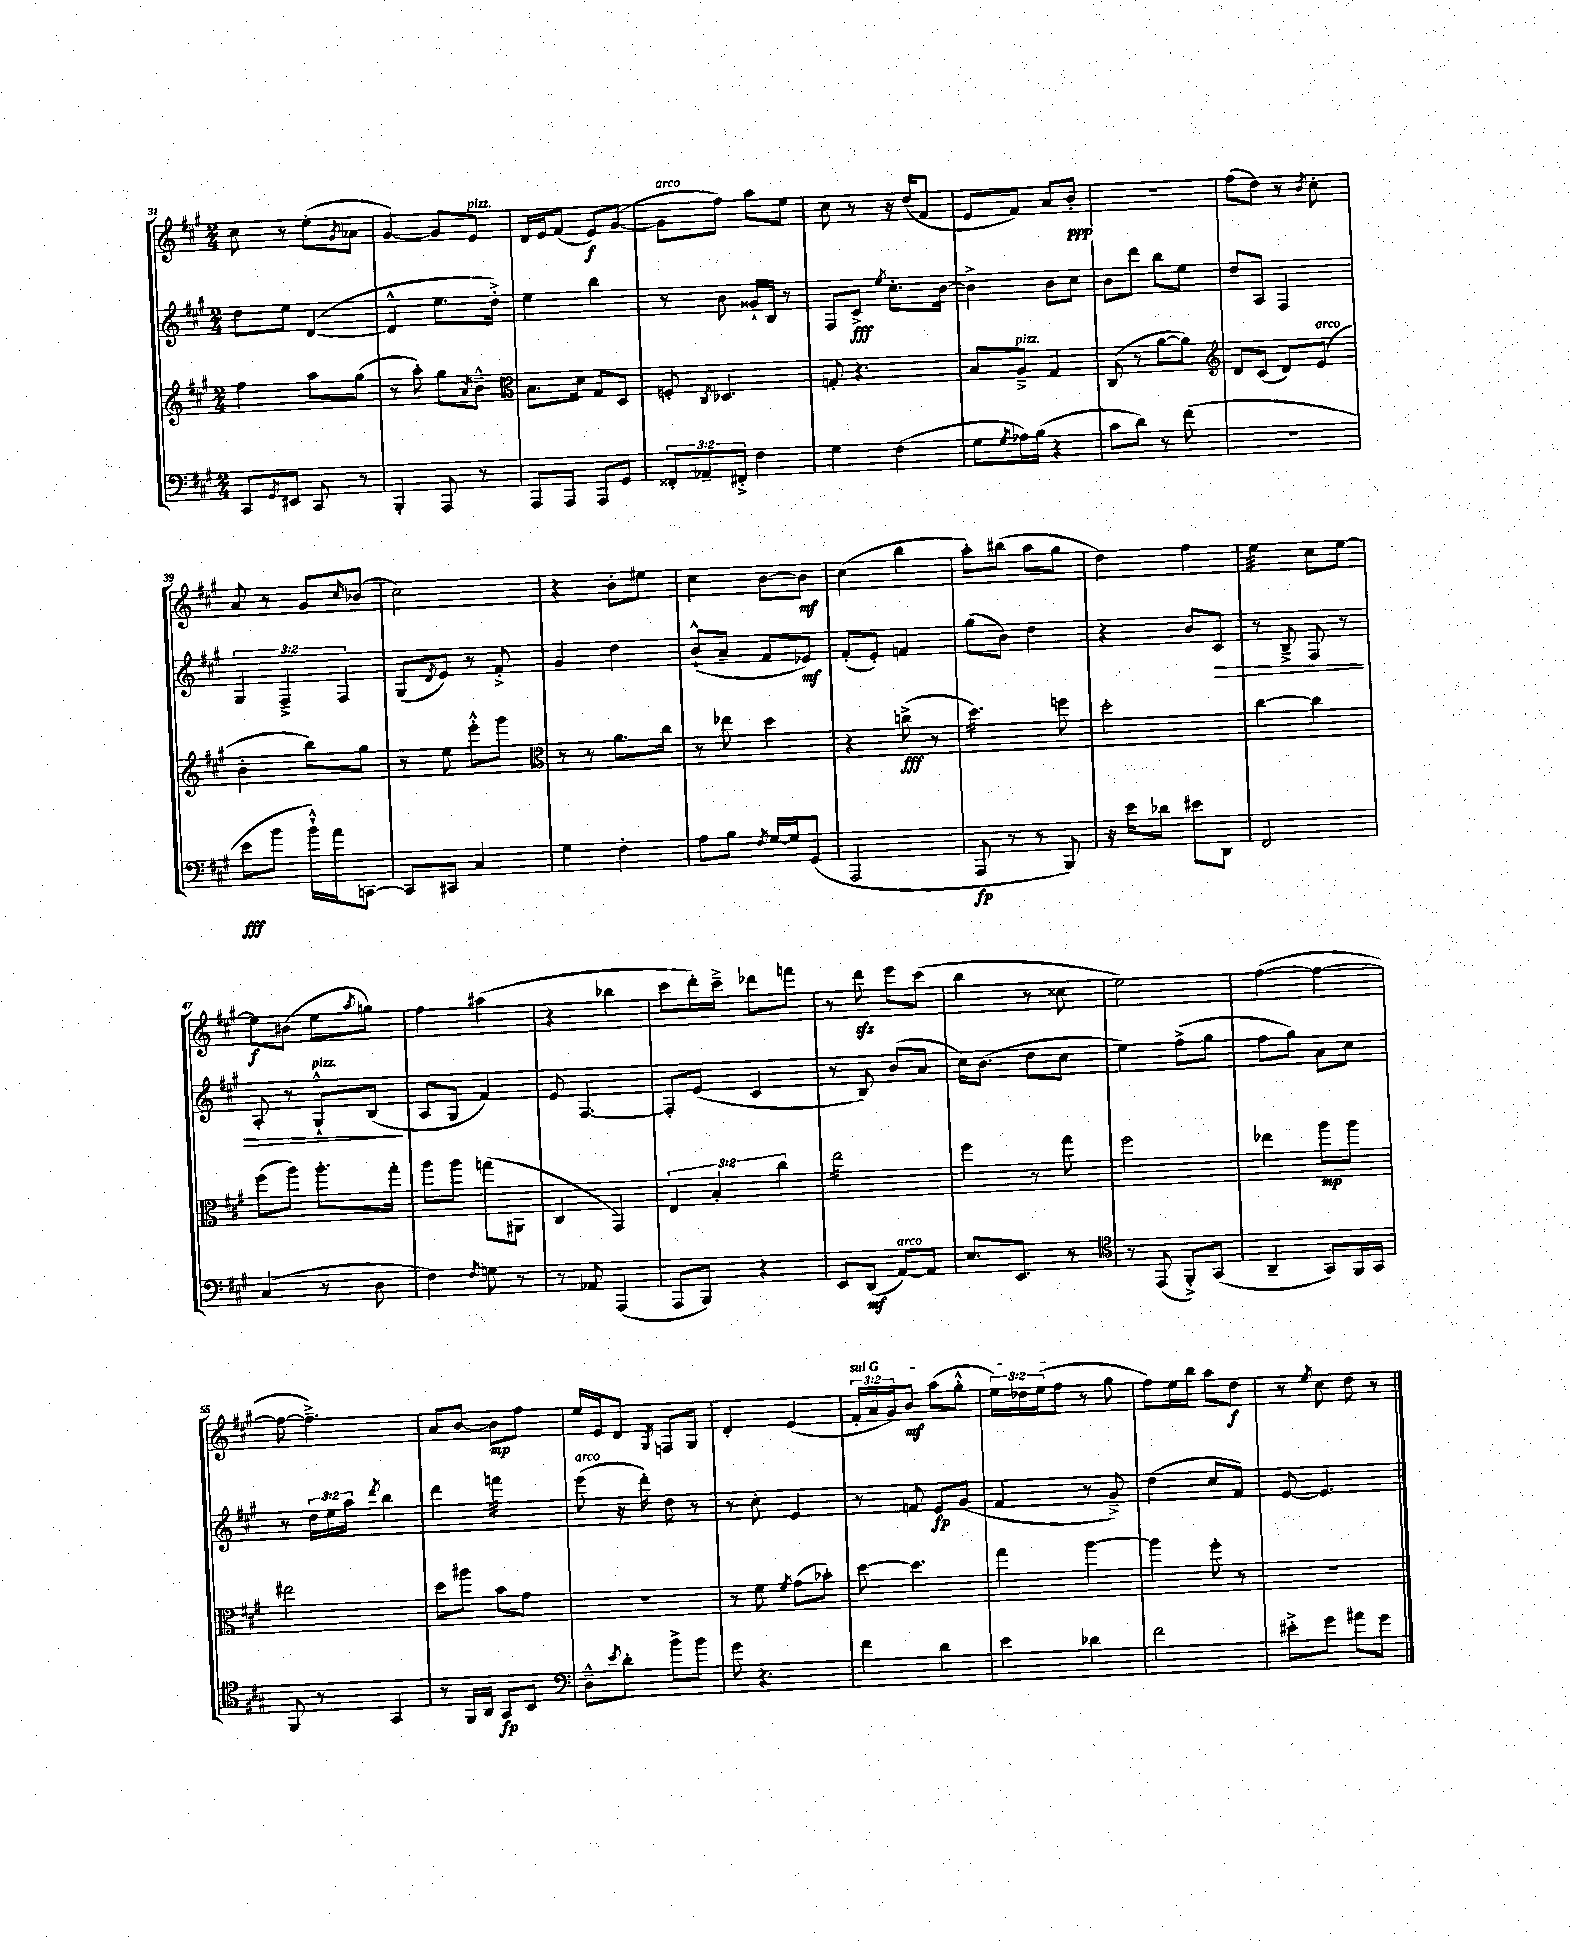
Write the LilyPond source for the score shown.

<<
\new StaffGroup <<
\new Staff = "s0" {
    \clef treble \key a \major \numericTimeSignature \time 2/4 \override Staff.TupletNumber.text = #tuplet-number::calc-fraction-text
    cis''8 r8 e''8-.( \acciaccatura { gis'8 } aes'8 |
    gis'4~) gis'8 e'8^\markup { \italic "pizz." } |
    d'16 e'16 fis'8( e'8\f) gis'8~( |
    gis'8^\markup { \italic "arco" } fis''8) a''8 e''8 |
    cis''8 r8 r16 d''16( fis'8 |
    e'8 fis'8) a'8 b'8-.\ppp |
    r2 |
    fis''8( d''8) r8 \acciaccatura { b'8 } cis''8-. |
    a'8 r8 gis'8 \grace { cis''16 } bes'8( |
    cis''2) |
    r4 b'8-. eis''8 |
    cis''4 b'8~ b'8\mf |
    cis''4( b''4 |
    a''8-.) bis''8( a''8 gis''8 |
    d''4) fis''4 |
    e''4:32 cis''8 e''8~ |
    e''8\f bis'8( e''8 \acciaccatura { a''8 } g''8) |
    fis''4 ais''4( |
    r4 bes''4 |
    cis'''8 d'''16-.) cis'''16---> des'''8 f'''8 |
    r8 d'''8\sfz e'''8 cis'''8( |
    b''4 r8 cisis''8 |
    e''2) |
    fis''4~( fis''4~ |
    fis''8~ fis''4.--->) |
    a'8 b'8~ b'8\mp fis''8 |
    e''16 e'16 d'8 \acciaccatura { gis8 } f8 gis8 |
    d'4-. e'4( |
    \tuplet 3/2 { \once \override TextSpanner.bound-details.left.text = \markup { \italic "sul G" } fis'16-.\startTextSpan a'16 gis'16) } b'8\mf a''8( gis''8-.-^ |
    \tuplet 3/2 { e''16) des''16 e''16( } fis''8\stopTextSpan r8 gis''8 |
    fis''8) e''16 b''16 a''8 d''8\f |
    r8 \acciaccatura { e''8 } cis''8 d''8 r8 \bar "|." |
}
\new Staff = "s1" {
    \clef treble \key a \major \numericTimeSignature \time 2/4 \override Staff.TupletNumber.text = #tuplet-number::calc-fraction-text
    d''8 e''8 d'4~( |
    d'4-^ e''8. d''16-.->) |
    e''4 b''4 |
    r8 b'8 gisis'16-! b16 r8 |
    fis8 cis'8->\fff \acciaccatura { e''8 } cis''8.-. b'16~ |
    b'4-> b'8 cis''8 |
    b'8 d'''8 b''8 e''8 |
    d''8 a8 fis4 |
    \tuplet 3/2 { gis4 fis4---> fis4 } |
    gis8( \acciaccatura { d'8 } e'8) r8 fis'8-.-> |
    gis'4 d''4 |
    b'8-!-^( a'8-- fis'8 ees'8\mf) |
    fis'8-.( e'8-.) f'4 |
    gis''8( b'8) d''4 |
    r4 b'8 cis'8\> |
    r8 b8---> fis8 r8 |
    a8-. r8 gis8-!-^^\markup { \italic "pizz." } b8\!( |
    a8 gis8 fis'4) |
    e'8 fis4.~ |
    fis8-. e'8( cis'4 |
    r8 b8) b'8( a'8 |
    cis''16) b'8.( d''8 cis''8 |
    e''4) fis''8->( gis''8 |
    fis''8 gis''8) a'8 cis''8 |
    r8 \tuplet 3/2 { d''16 e''16 a''16 } \acciaccatura { d'''8 } b''4 |
    d'''4 f'''4:32 |
    e'''8^\markup { \italic "arco" }( r16 d'''16-.) d''8 r8 |
    r8 cis''8-. e'4 |
    r8 f'8 e'8\fp gis'8( |
    fis'4 r8 gis'8--->) |
    d''4( cis''8 fis'8) |
    e'8~ e'4. \bar "|." |
}
\new Staff = "s2" {
    \clef treble \key a \major \numericTimeSignature \time 2/4 \override Staff.TupletNumber.text = #tuplet-number::calc-fraction-text
    fis''4 a''8 gis''8( |
    r8 a''8-.) gis''8 \acciaccatura { a'8 } b'8---^ |
    \clef alto b8. d'16 gis8 d8 |
    f8-. \acciaccatura { cis8 } des4. |
    g8-. r4. |
    b8 a8--->^\markup { \italic "pizz." } gis4 |
    cis8( r8 a'8~ a'8) |
    \clef treble d'8 cis'8( d'8) e'8^\markup { \italic "arco" }( |
    b'4-. b''8) gis''8 |
    r8 e''8 e'''8-.-^ gis'''8 |
    \clef alto r8 r8 a'8. cis''16 |
    r8 ees''8 d''4 |
    r4 c''8->\fff( r8 |
    d''4.:16) f''8 |
    d''2-. |
    cis''4~ cis''4 |
    fis''8( a''8) a''8.-. gis''16-. |
    a''8 a''8 g''8( ais,8 |
    cis4 gis,4) |
    \tuplet 3/2 { e4 b4-. cis''4 } |
    e''2:16 |
    fis''4 r8 gis''8 |
    fis''2 |
    ees''4 a''8\mp a''8 |
    eis''2 |
    d''8 ais''8 b'8 gis'8 |
    r2 |
    r8 fis'8 \acciaccatura { fis'8 } gis'8( bes'8-.) |
    d''8~ d''4. |
    gis''4 a''4~ |
    a''4 fis''8-. r8 |
    R2 \bar "|." |
}
\new Staff = "s3" {
    \clef bass \key a \major \numericTimeSignature \time 2/4 \override Staff.TupletNumber.text = #tuplet-number::calc-fraction-text
    cis,8 \acciaccatura { gis,8 } eis,8 cis,8 r8 |
    b,,4-. a,,8 r8 |
    a,,8 a,,8 a,,8 gis,8 |
    \tuplet 3/2 { fisis,8-. aes,8-- fis,8-.-> } fis4 |
    gis4 fis4( |
    gis8 \acciaccatura { gis8 } aes16) b16( r4 |
    cis'8 d'8) r8 fis'8( |
    r2 |
    e'8\fff b'8 b'16-!-^) a'16 c,8~ |
    c,8 cis,8 cis4 |
    gis4 fis4-. |
    a8 b8 \acciaccatura { fis8 } gis16~ gis16 gis,8( |
    a,,2 |
    a,,8\fp r8 r8 b,,8) |
    r16 e'16 des'8 eis'8 d,8 |
    fis,2 |
    cis4( r8 d8 |
    fis4) \acciaccatura { fis8 } g8 r8 |
    r8 aes,8 a,,4( |
    a,,8 b,,8) r4 |
    e,8 d,8\mf( a,8~^\markup { \italic "arco" }) a,8 |
    e8. e,8. r8 |
    \clef tenor r8 e,8( fis,8-.->) gis,8( |
    a,4-- gis,8) fis,16 gis,16 |
    fis,8 r8 gis,4 |
    r8 fis,16 a,16 gis,8\fp b,8 |
    \clef bass d8---^ \acciaccatura { e'8 } d'8-. b'8-> b'8 |
    gis'8 r4. |
    fis'4 d'4 |
    e'4 des'4 |
    fis'2 |
    eis'8-.-> gis'8 ais'8 gis'8 \bar "|." |
}
>>
>>
\layout { \context { \Score currentBarNumber = #31 } }
